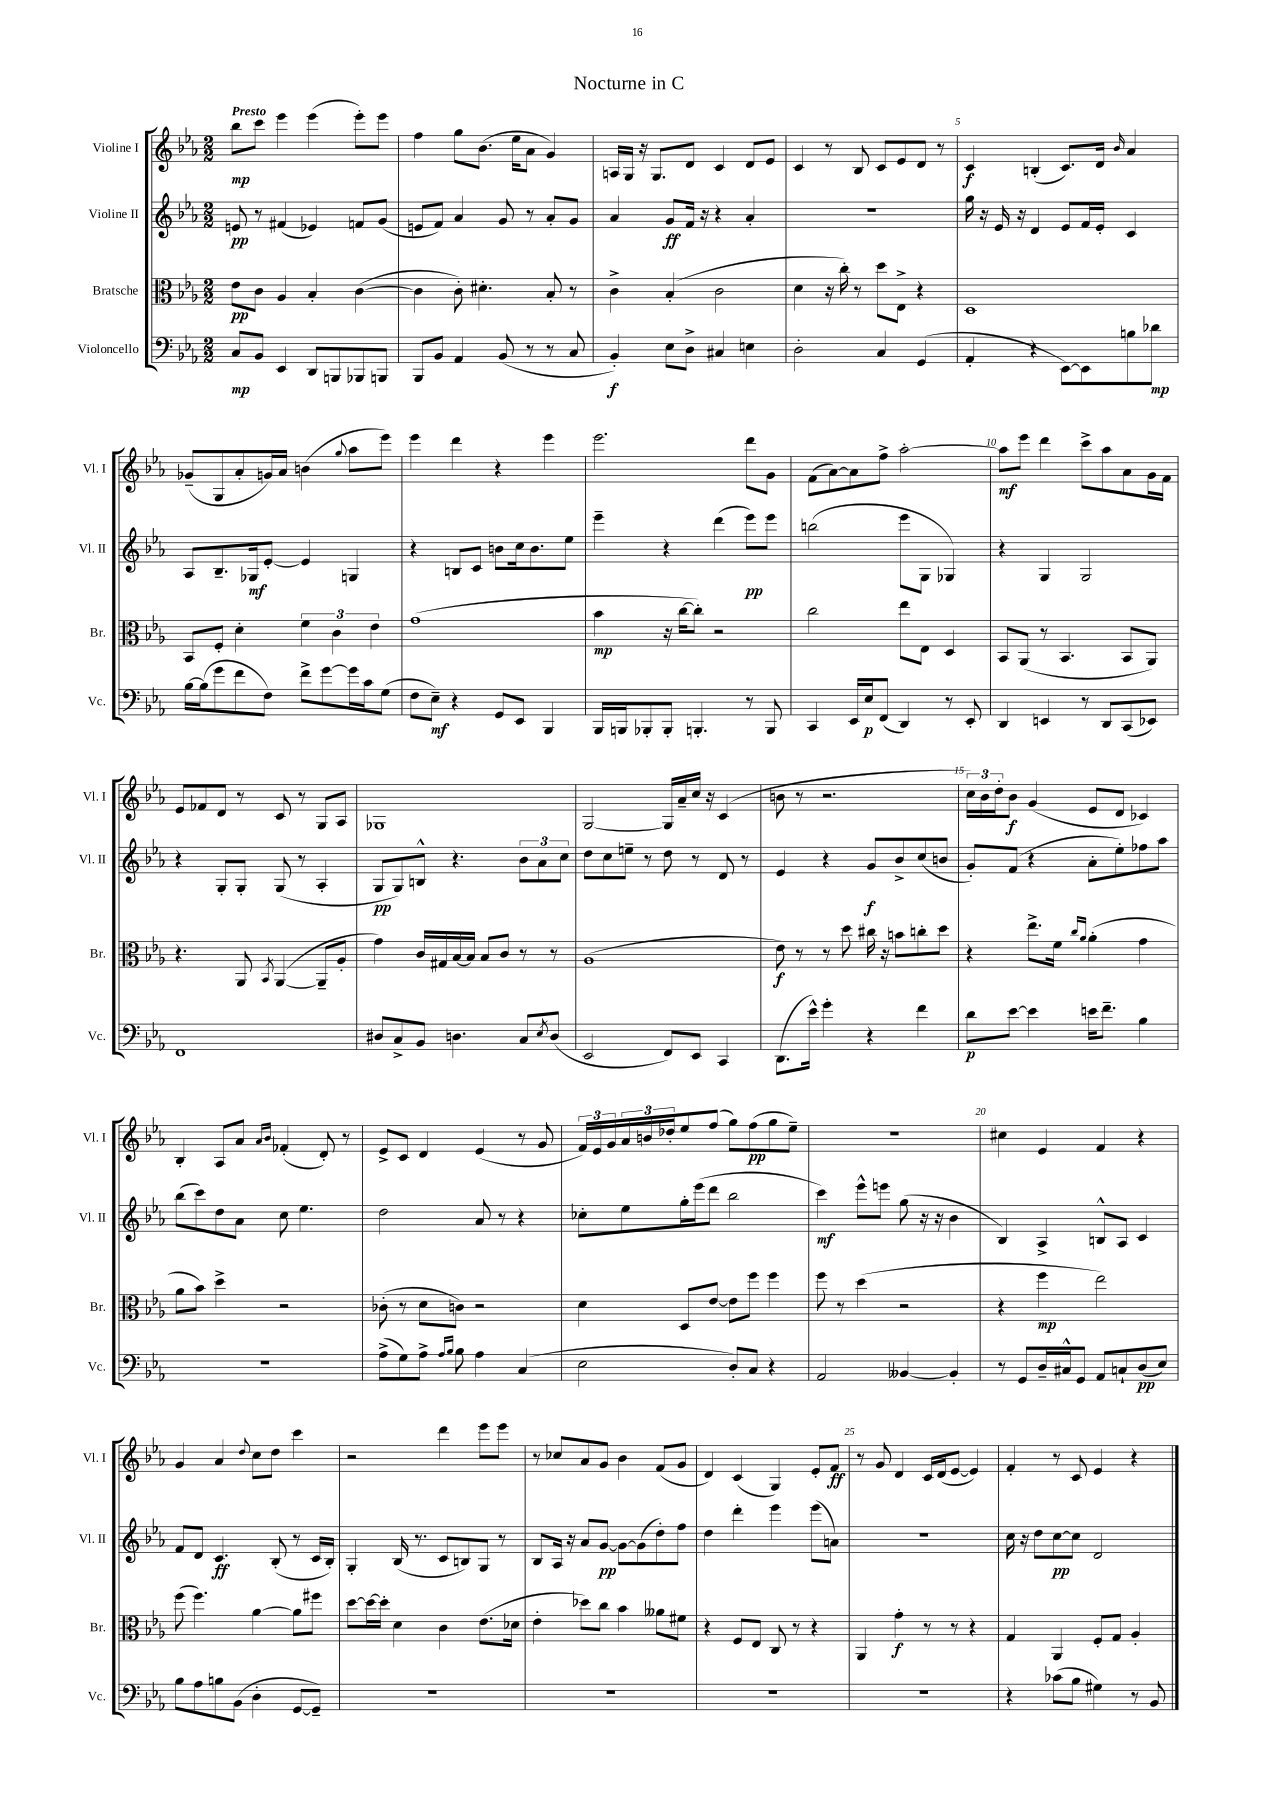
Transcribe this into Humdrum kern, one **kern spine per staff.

**kern	**dynam	**kern	**dynam	**kern	**dynam	**kern	**dynam
*part4	*part4	*part3	*part3	*part2	*part2	*part1	*part1
*staff4	*staff4	*staff3	*staff3	*staff2	*staff2	*staff1	*staff1
*I"Violoncello	*	*I"Bratsche	*	*I"Violine II	*	*I"Violine I	*
*I'Vc.	*	*I'Br.	*	*I'Vl. II	*	*I'Vl. I	*
*clefF4	*	*clefC3	*	*clefG2	*	*clefG2	*
*k[b-e-a-]	*	*k[b-e-a-]	*	*k[b-e-a-]	*	*k[b-e-a-]	*
*M2/2	*	*M2/2	*	*M2/2	*	*M2/2	*
=1	=1	=1	=1	=1	=1	=1	=1
!	!	!	!	!	!	!LO:TX:a:B:t=Presto	!
8C/L	mp	8e-\L	pp	8en/	pp	8bb-\L	mp
8BB-/J	.	8c\J	.	8r	.	8ccc\J	.
4EE-/	.	4A-/	.	(4f#X/	.	4eee-\	.
8DD/L	.	4B-'/	.	4e-X/)	.	(4eee-\	.
8BBBn/	.	.	.	.	.	.	.
8BBB-X/	.	([4c\	.	8fn/L	.	8eee-'\L)	.
8BBBn/J	.	.	.	(8g/J	.	8eee-\J	.
=2	=2	=2	=2	=2	=2	=2	=2
8BBB-/L	.	4c\]	.	8en/L	.	4ff\	.
8BB-/J	.	.	.	8f/J)	.	.	.
4AA-/	.	8c'\)	.	4a-/	.	8gg\L	.
.	.	4.d#X'\	.	.	.	(8.b-\J	.
(8BB-/	.	.	.	8g/	.	.	.
.	.	.	.	.	.	16ee-\KL	.
8r	.	.	.	8r	.	8a-\J	.
8r	.	8B-'/	.	8a-'/L	.	4g/)	.
8C/	.	8r	.	8g/J	.	.	.
=3	=3	=3	=3	=3	=3	=3	=3
4BB-'/)	f	4c^\	.	4a-/	.	16An/LL	.
.	.	.	.	.	.	16G/JJ	.
.	.	.	.	.	.	16r	.
.	.	.	.	.	.	8.G/L	.
8E-\L	.	(4B-'/	.	8g/L	ff	.	.
8D^\J	.	.	.	16f/Jk	.	8d/J	.
.	.	.	.	16r	.	.	.
4C#X/	.	2c\	.	4r	.	4c/	.
4En\	.	.	.	4a-'/	.	8d/L	.
.	.	.	.	.	.	8e-/J	.
=4	=4	=4	=4	=4	=4	=4	=4
2D'\	.	4d\	.	1r	.	4c/	.
.	.	16r	.	.	.	8r	.
.	.	16cc'\)	.	.	.	.	.
.	.	8r	.	.	.	8B-/	.
4C/	.	8dd\L	.	.	.	8c/L	.
.	.	8E-^\J	.	.	.	8e-/	.
(4GG/	.	4r	.	.	.	8d/J	.
.	.	.	.	.	.	8r	.
=5	=5	=5	=5	=5	=5	=5	=5
4AA-'/	.	1D	.	16gg\	.	4c/	f
.	.	.	.	16r	.	.	.
.	.	.	.	16e-/	.	.	.
.	.	.	.	16r	.	.	.
4r	.	.	.	4d/	.	(4Bn'/	.
[8EE-\L)	.	.	.	8e-/L	.	8.c/L)	.
8EE-\]	.	.	.	16f/L	.	.	.
.	.	.	.	16e-'/JJ	.	16d/Jk	.
.	.	.	.	.	.	16qqb-/	.
8Bn\	.	.	.	4c/	.	4a-/	.
8d-X\J	mp	.	.	.	.	.	.
!!LO:LB:g=z
=6	=6	=6	=6	=6	=6	=6	=6
[16B-\LL	.	8BB-/L	.	8A-/L	.	(8g-X~/L	.
(16B-\J]	.	.	.	.	.	.	.
8g\	.	8F'/J	.	8.B-~/	.	8G/	.
8f\	.	4d'\	.	.	.	8a-'/	.
.	.	.	.	16G-X/k	mf	.	.
8F\J)	.	.	.	[8e-'/J	.	16gn/L)	.
.	.	.	.	.	.	16a-/JJ	.
8f^\L	.	6f\	.	4e-/]	.	(4bn\	.
[8g\	.	.	.	.	.	.	.
.	.	6c\	.	.	.	.	.
.	.	.	.	.	.	8qqgg/	.
16g\L]	.	.	.	4Gn/	.	8aa-\L	.
16c\J	.	.	.	.	.	.	.
.	.	6e-\	.	.	.	.	.
(8G\J	.	.	.	.	.	8eee-\J)	.
=7	=7	=7	=7	=7	=7	=7	=7
8F\L	.	(1g	.	4r	.	4eee-\	.
8E-~\J)	mf	.	.	.	.	.	.
4r	.	.	.	8Bn/L	.	4ddd\	.
.	.	.	.	8c/J	.	.	.
8GG/L	.	.	.	8bn\L	.	4r	.
8EE-/J	.	.	.	16cc\k	.	.	.
.	.	.	.	8.b\	.	.	.
4BBB-/	.	.	.	.	.	4eee-\	.
.	.	.	.	8ee-\J	.	.	.
=8	=8	=8	=8	=8	=8	=8	=8
16BBB-/LL	.	4b-\	mp	4eee-~\	.	2.eee-\	.
16BBBn/J	.	.	.	.	.	.	.
8BBB-X'/	.	.	.	.	.	.	.
8BBB-'/J	.	16r	.	4r	.	.	.
.	.	[16cc\KL	.	.	.	.	.
4.BBBn'/	.	8cc'\J])	.	.	.	.	.
.	.	2r	.	(4ddd\	.	.	.
8r	.	.	.	8eee-\L)	pp	8ddd\L	.
8BBB/	.	.	.	8eee-\J	.	8g\J	.
=9	=9	=9	=9	=9	=9	=9	=9
4CC/	.	2cc\	.	(2bbn\	.	(8f\L	.
.	.	.	.	.	.	[8a-\)	.
16EE-/LL	.	.	.	.	.	8a-\]	.
16E-/J	p	.	.	.	.	.	.
(8FF/J	.	.	.	.	.	8ff^\J	.
4DD/)	.	8ee-\L	.	8eee-\L	.	[2aa-'\	.
.	.	8E-\J	.	8G\J	.	.	.
8r	.	4D/	.	4G-X/)	.	.	.
8EE-'/	.	.	.	.	.	.	.
=10	=10	=10	=10	=10	=10	=10	=10
4DD/	.	8BB-/L	.	4r	.	8aa-\L]	mf
.	.	(8AA-/J	.	.	.	8eee-\J	.
4EEn/	.	8r	.	4G/	.	4ddd\	.
.	.	4.BB-/	.	.	.	.	.
8r	.	.	.	2G/	.	8ccc^\L	.
8DD/L	.	.	.	.	.	8aa-\	.
(8CC/	.	8BB-/L	.	.	.	8a-\	.
8EE-X/J)	.	8AA-/J)	.	.	.	16g\L	.
.	.	.	.	.	.	16f\JJ	.
!!LO:LB:g=z
=11	=11	=11	=11	=11	=11	=11	=11
1FF	.	4.r	.	4r	.	8e-/L	.
.	.	.	.	.	.	8f-X/	.
.	.	.	.	8G'/L	.	8d/J	.
.	.	8AA-/	.	8G'/J	.	8r	.
.	.	8qBB-/	.	.	.	.	.
.	.	([4AA-/	.	(8G/	.	8c/	.
.	.	.	.	8r	.	8r	.
.	.	8AA-~/L]	.	4A-'/	.	8G/L	.
.	.	8A-'/J	.	.	.	8A-/J	.
=12	=12	=12	=12	=12	=12	=12	=12
8D#X/L	.	4g\)	.	8G/L	pp	1G-X	.
8C^/	.	.	.	8G/)	.	.	.
8BB-/J	.	16c/LL	.	8Bn^^/J	.	.	.
.	.	16G#X/	.	.	.	.	.
4.Dn\	.	[16B-/	.	4.r	.	.	.
.	.	16B-/JJ]	.	.	.	.	.
.	.	8B-/L	.	.	.	.	.
.	.	8c/J	.	.	.	.	.
8C/L	.	8r	.	12b-\L	.	.	.
.	.	.	.	12a-\	.	.	.
8qE-/	.	.	.	.	.	.	.
(8D/J	.	8r	.	.	.	.	.
.	.	.	.	12cc\J	.	.	.
=13	=13	=13	=13	=13	=13	=13	=13
2EE-/	.	(1A-	.	8dd\L	.	[2G/	.
.	.	.	.	8cc\	.	.	.
.	.	.	.	8een~\J	.	.	.
.	.	.	.	8r	.	.	.
8FF/L)	.	.	.	8dd\	.	16G/LL]	.
.	.	.	.	.	.	16a-~/	.
8EE-/J	.	.	.	8r	.	16cc/JJ	.
.	.	.	.	.	.	16r	.
4CC/	.	.	.	8d/	.	(4c/	.
.	.	.	.	8r	.	.	.
=14	=14	=14	=14	=14	=14	=14	=14
(8.DD\L	.	8e-\)	f	4e-/	.	8bn\	.
.	.	8r	.	.	.	8r	.
16e-^^\Jk)	.	.	.	.	.	.	.
4g'\	.	8r	.	4r	.	2.r	.
.	.	8dd\	.	.	.	.	.
4r	.	16cc#X\	.	8g/L	f	.	.
.	.	16r	.	.	.	.	.
.	.	8bn\L	.	8b-^/	.	.	.
4f\	.	8ccn'\	.	(8cc/	.	.	.
.	.	8dd\J	.	8bn/J	.	.	.
=15	=15	=15	=15	=15	=15	=15	=15
8d\L	p	4r	.	8g'/L)	.	24cc\LL)	.
.	.	.	.	.	.	24b-\	.
.	.	.	.	.	.	24dd'\J	.
[8e-\J	.	.	.	(8f/J	.	8b-\J	f
4e-\]	.	8.ee-^\L	.	4r	.	(4g/	.
.	.	16f\Jk	.	.	.	.	.
.	.	16qqcc/LL	.	.	.	.	.
.	.	16qqa-/JJ	.	.	.	.	.
16en\KL	.	(4a-'\	.	8a-'\L	.	8e-/L	.
8.f~\J	.	.	.	.	.	.	.
.	.	.	.	8ee-'\)	.	8d/J	.
4B-\	.	4g\	.	8ff-X\	.	4c-X/)	.
.	.	.	.	8aa-\J	.	.	.
!!LO:LB:g=z
=16	=16	=16	=16	=16	=16	=16	=16
1r	.	8a-\L	.	(8bb-\L	.	4B-'/	.
.	.	8b-\J)	.	8ccc\)	.	.	.
.	.	4dd^\	.	8dd\	.	8A-/L	.
.	.	.	.	8a-\J	.	8a-/J	.
.	.	.	.	.	.	16qqa-/LL	.
.	.	.	.	.	.	16qqb-/JJ	.
.	.	2r	.	8cc\	.	(4f-X'/	.
.	.	.	.	4.ee-\	.	.	.
.	.	.	.	.	.	8d'/)	.
.	.	.	.	.	.	8r	.
=17	=17	=17	=17	=17	=17	=17	=17
(8A-^\L	.	(8c-X'\	.	2dd\	.	8e-^/L	.
8G\)	.	8r	.	.	.	8c/J	.
8A-^\J	.	8d\L	.	.	.	4d/	.
16qqA-/LL	.	.	.	.	.	.	.
16qqB-/JJ	.	.	.	.	.	.	.
8B-\	.	8cn\J)	.	.	.	.	.
4A-\	.	2r	.	8a-/	.	(4e-/	.
.	.	.	.	8r	.	.	.
(4C/	.	.	.	4r	.	8r	.
.	.	.	.	.	.	8g/	.
=18	=18	=18	=18	=18	=18	=18	=18
2E-\	.	4d\	.	8cc-X'\L	.	24f/LL)	.
.	.	.	.	.	.	24e-/	.
.	.	.	.	.	.	24g/	.
.	.	.	.	8ee-\	.	24a-/	.
.	.	.	.	.	.	24bn/	.
.	.	.	.	.	.	24dd-X'/J	.
.	.	8D/L	.	16gg'\L	.	8ee-/	.
.	.	.	.	(16eee-\J	.	.	.
.	.	[8e-/J	.	8ddd\J	.	(8ff/J	.
8D'/L)	.	8e-\L]	.	2bb-\	.	8gg\L)	.
8C/J	.	8ff\J	.	.	.	(8ff\	pp
4r	.	4ff\	.	.	.	8gg\	.
.	.	.	.	.	.	8ee-~\J)	.
=19	=19	=19	=19	=19	=19	=19	=19
2AA-/	.	8ff\	.	4ccc\)	mf	1r	.
.	.	8r	.	.	.	.	.
.	.	(4dd\	.	8eee-^^\L	.	.	.
.	.	.	.	8eeen\J	.	.	.
[4BB--X/	.	2r	.	(8gg\	.	.	.
.	.	.	.	16r	.	.	.
.	.	.	.	16r	.	.	.
4BB--'/]	.	.	.	4b-\	.	.	.
=20	=20	=20	=20	=20	=20	=20	=20
8r	.	4r	.	4B-/)	.	4cc#X\	.
8GG/L	.	.	.	.	.	.	.
16D~/L	.	4ff\	mp	4A-^/	.	4e-/	.
16C#X^^/J	.	.	.	.	.	.	.
8GG/J	.	.	.	.	.	.	.
8AA-/L	.	2ee-\)	.	8Bn^^/L	.	4f/	.
8Cn`/	.	.	.	8A-/J	.	.	.
(8D/	pp	.	.	4c/	.	4r	.
8E-/J)	.	.	.	.	.	.	.
!!LO:LB:g=z
=21	=21	=21	=21	=21	=21	=21	=21
8B-\L	.	(8ff\	.	8f/L	.	4g/	.
8A-\	.	4.ff\)	.	8d/J	.	.	.
8Bn\	.	.	.	4.c/	ff	4a-/	.
(8BB-\J	.	.	.	.	.	.	.
.	.	.	.	.	.	8qqdd/	.
4D'\	.	[4a-\	.	.	.	8cc\L	.
.	.	.	.	(8B-'/	.	8dd\J	.
[8GG/L	.	8a-\L]	.	8r	.	4ccc\	.
8GG~/J])	.	8ff#X\J	.	16c/LL	.	.	.
.	.	.	.	16B-'/JJ)	.	.	.
=22	=22	=22	=22	=22	=22	=22	=22
1r	.	[8dd\L	.	4G'/	.	2r	.
.	.	16dd\L_	.	.	.	.	.
.	.	16dd'\JJ]	.	.	.	.	.
.	.	4d\	.	(16B-/	.	.	.
.	.	.	.	8.r	.	.	.
.	.	4c\	.	8c/L	.	4ddd\	.
.	.	.	.	8Bn/)	.	.	.
.	.	(8.e-\L	.	8G/J	.	8eee-\L	.
.	.	.	.	8r	.	8eee-\J	.
.	.	16d-X\Jk	.	.	.	.	.
=23	=23	=23	=23	=23	=23	=23	=23
1r	.	4e-'\	.	8B-/L	.	8r	.
.	.	.	.	16A-/Jk	.	8cc-X/L	.
.	.	.	.	16r	.	.	.
.	.	8dd-X\L)	.	8a-/L	.	8a-/	.
.	.	8cc\J	.	[8g/J	pp	8g/J	.
.	.	4b-\	.	8g\L_	.	4b-\	.
.	.	.	.	(8g\]	.	.	.
.	.	8a--X\L	.	8dd'\)	.	(8f/L	.
.	.	8f#X\J	.	8ff\J	.	8g/J	.
=24	=24	=24	=24	=24	=24	=24	=24
1r	.	4r	.	4dd\	.	4d/)	.
.	.	8F/L	.	4ddd'\	.	(4c/	.
.	.	8E-/J	.	.	.	.	.
.	.	8C/	.	4eee-\	.	4G/)	.
.	.	8r	.	.	.	.	.
.	.	4r	.	(8eee-\L	.	8e-'/L	.
.	.	.	.	8an\J)	.	8f/J	ff
=25	=25	=25	=25	=25	=25	=25	=25
1r	.	4AA-/	.	1r	.	8r	.
.	.	.	.	.	.	8g/	.
.	.	4g'\	f	.	.	4d/	.
.	.	8r	.	.	.	16c/LL	.
.	.	.	.	.	.	(16d/J	.
.	.	8r	.	.	.	[8e-/J	.
.	.	4r	.	.	.	4e-/])	.
=26	=26	=26	=26	=26	=26	=26	=26
4r	.	4G/	.	16cc\	.	4f'/	.
.	.	.	.	16r	.	.	.
.	.	.	.	8dd\L	.	.	.
(8c-X\L	.	4AA-/	.	[8cc\	pp	8r	.
8B-\J	.	.	.	8cc\J]	.	8c/	.
4G#X\)	.	8F'/L	.	2d/	.	4e-/	.
.	.	8G/J	.	.	.	.	.
8r	.	4A-'/	.	.	.	4r	.
8BB-/	.	.	.	.	.	.	.
==	==	==	==	==	==	==	==
*-	*-	*-	*-	*-	*-	*-	*-
